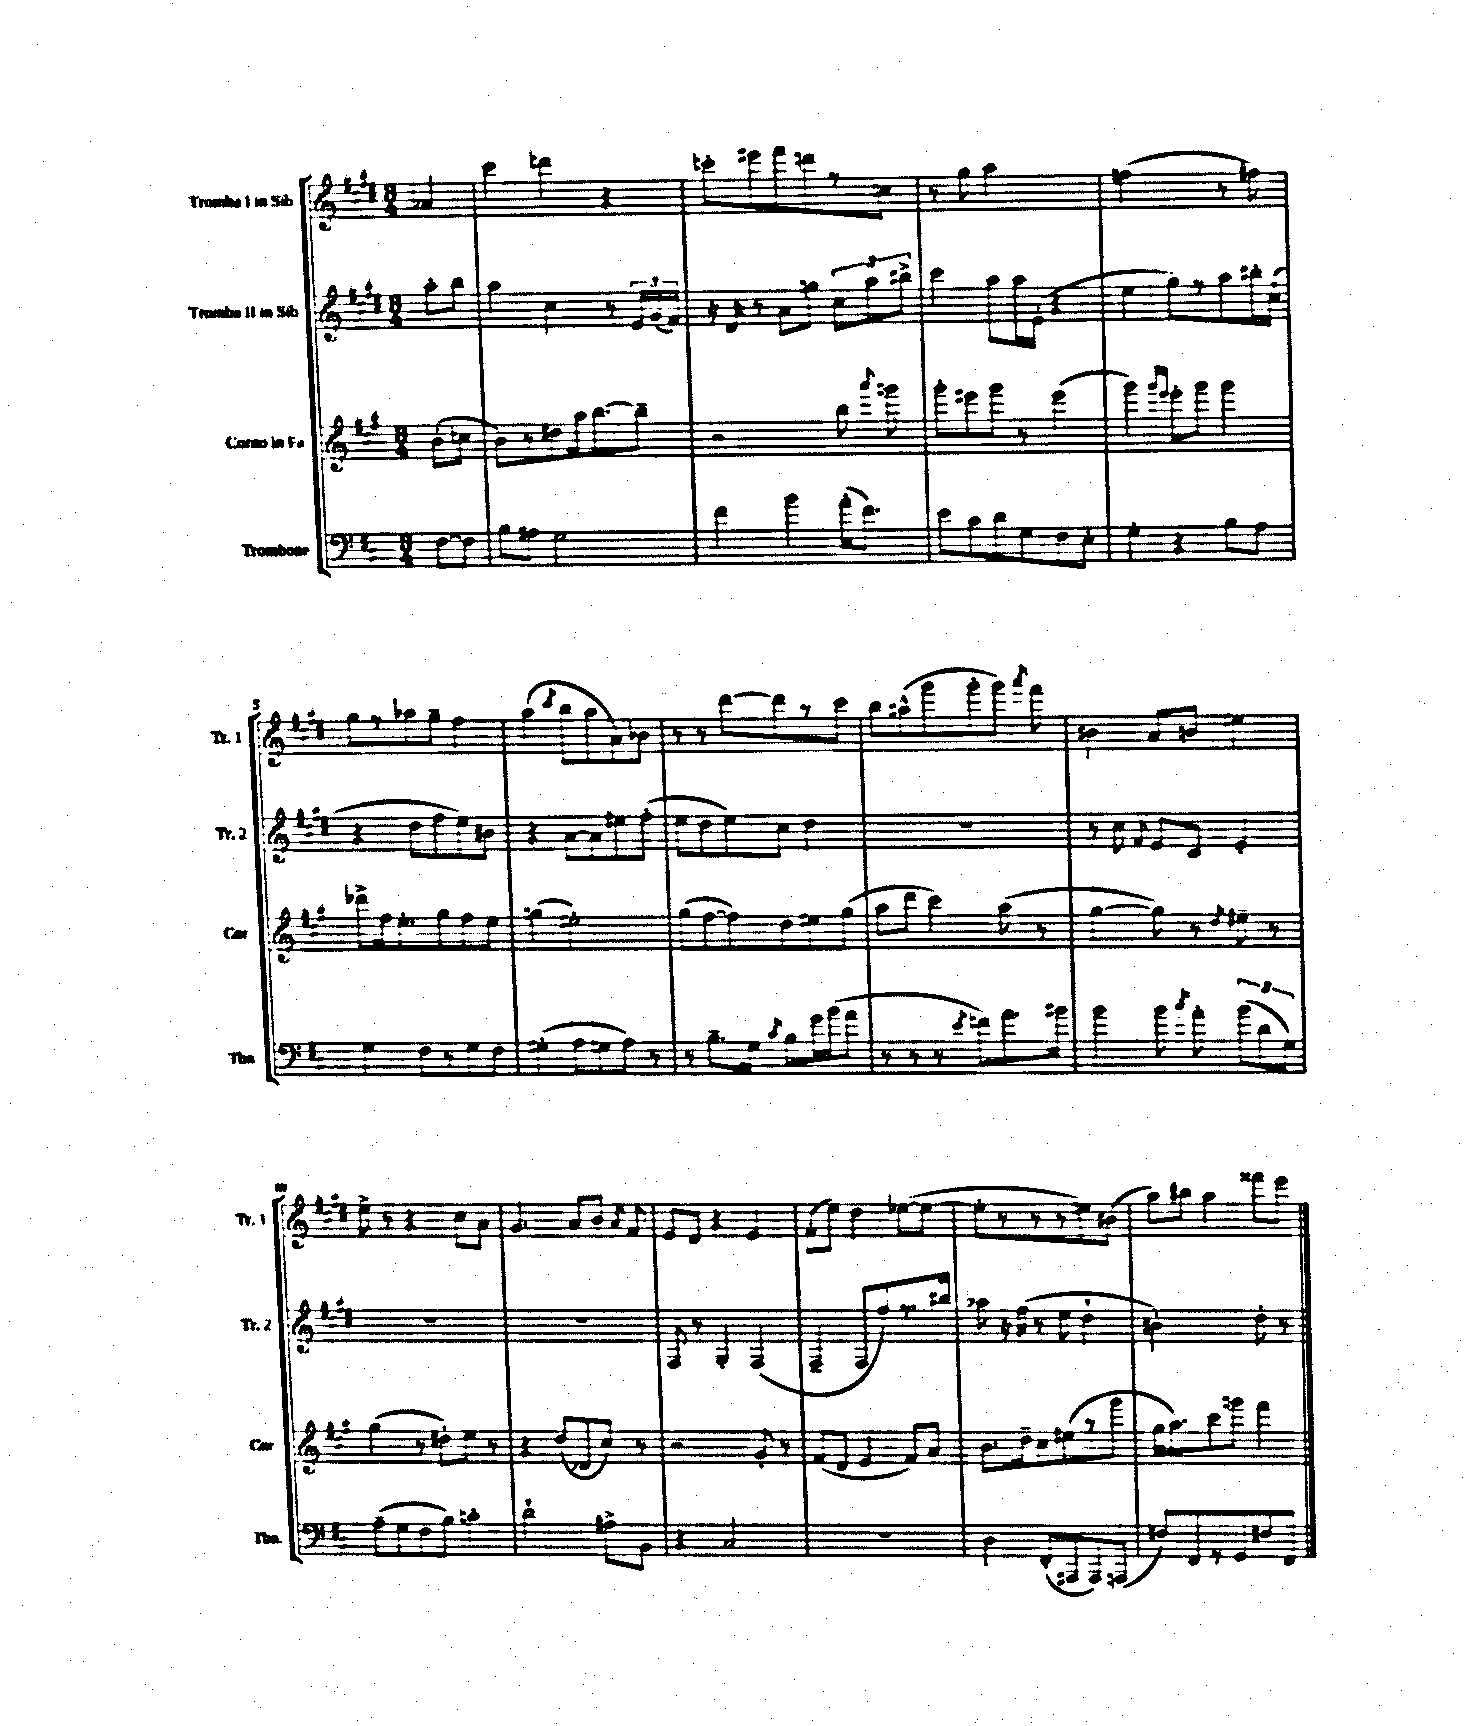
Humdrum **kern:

**kern	**kern	**kern	**kern
*staff4	*staff3	*staff2	*staff1
*clefF4	*clefG2	*clefG2	*clefG2
*k[f#c#]	*k[f#c#g#]	*k[f#c#g#d#]	*k[f#c#g#d#]
*M3/4	*M3/4	*M3/4	*M3/4
[8F#\L	(8b'\L	8aa'\L	4a-/
8F#\]J	8cc\J	8bb\J	.
=	=	=	=
8B\L	8b\L)	4aa\	4ccc#\
8A#\J	8r	.	.
2G\	8dd#\	4cc#\	4ddd\
.	16aa\k	.	.
.	[8.bb\	.	.
.	.	8r	4r
.	8bb~\]J	24e/LL	.
.	.	(24g#/	.
.	.	24f#/JJ)	.
=	=	=	=
4f#\	2r	16r	8ccc'\L
.	.	16d#/	.
.	.	8r	8eee#\
4b\	.	8a\L	8fff#\
.	.	8gg\J	8ddd\
(16a'\LK	8bb\	12cc#\L	8r
8.f#\J)	.	.	.
.	.	12aa\	.
.	8qqaaa/	.	.
.	8ggg\	.	8cc\J
.	.	12bb#^\J	.
=	=	=	=
8e\L	8ggg#'\L	4ccc#\	8r
8c#\	8eee#\	.	8gg#\
8d\	8ggg#\J	8aa\L	2aa\
8G\	8r	16aa\L	.
.	.	(16e'\JJ	.
8F#\	(4eee#\	4r	.
8E'\J	.	.	.
=	=	=	=
4G'\	4ggg#\)	4ee\	(2ff\
.	16qqggg#/LL	.	.
.	16qqeee/JJ	.	.
4r	8eee'\L	8gg#\L)	.
.	8ggg#\J	8r	.
8B\L	4ggg#\	8aa\	8r
8A\J	.	16bb#'\L	8ff#\)
.	.	(16cc#`\JJ	.
=	=	=	=
4G\	8ddd-^\L	4r	8gg#\L
.	16ff#\k	.	8r
.	8.ee'\	.	.
8F#\L	.	8dd#\L	8aa-\
8r	8gg#\	8ff#\	8gg#~\J
8G\	8ff#\	8ee\)	4ff#\
8F#\J	8ee\J	8b#\J	.
=	=	=	=
(4G#'\	(4gg\	4r	(4aa\
.	.	.	8qccc#/
8A\L	2ee#'\)	[8a\L	8bb\L
8G\	.	8a\]	8aa\
8A\J)	.	8ee#\	8a\)
8r	.	(8ff#'\J	8b-\J
=	=	=	=
8r	(8gg#\L	8ee\L	8r
8.B~\L	[8ff#\	8dd#\	8r
.	8ff#\])	8ee\)	[8ddd#\L
16G\Jk	.	.	.
8qc#/	.	.	.
8B\L	8dd\	8cc#\J	8ddd#\]
16g\L	8ee#\	4dd#\	8r
(16b\J	.	.	.
8a\J	(8gg#\J	.	8ccc#\J
=	=	=	=
8r	8aa\L	2.r	8bb\L
8r	8ddd\J	.	(8aa#^^\
8r	4ccc#\)	.	8ggg#\
8qe/	.	.	.
8f\L)	.	.	8ggg#'\
8.a\	(8aa\	.	8ggg#\J)
.	.	.	8qaaa/
.	8r	.	8fff#\
16b#\Jk	.	.	.
=	=	=	=
4b\	[4gg#\	8r	4b#\
.	.	8cc#\	.
.	.	8qqf#/	.
8b\	8gg#\])	8e/L	8a/L
8qcc#/	.	.	.
8a'\	8r	8c#/J	8b/J
.	8qdd/	.	.
(12b\L	8ee#~\	4e'/	4ee#\
12d\	.	.	.
.	8r	.	.
12G\J)	.	.	.
=	=	=	=
(8A~\L	(4gg#\	2.r	8ee^\
8G\	.	.	8r
8F#\	8r	.	4r
8B\J)	8dd#'\L)	.	.
4c'\	8ee\J	.	8cc#\L
.	8r	.	8a\J
=	=	=	=
2d`\	4r	2.r	4.g#/
.	(8dd/L	.	.
.	8d-/	.	8a/L
8A#^\L	8cc#/J)	.	8b/J
.	.	.	8qa/
8BB\J	8r	.	8f#/
=	=	=	=
4r	2r	8F#/	8e/L
.	.	8r	8d#/J
2C#/	.	4G#'/	4r
.	8g#'/	(4F#/	4e/
.	8r	.	.
=	=	=	=
2.r	(8f#/L	4F#~/	(8f#'\L
.	8d/J	.	8ee\J)
.	4e/	8F#/L	4dd#\
.	.	8ff#/)	.
.	8f#/L)	8.r	([8ee-\L
.	8a/J	.	8ee-\_J
.	.	16bb#/Jk	.
=	=	=	=
4D\	8.b\L	8aa-\	8ee-'\]L
.	.	16r	8r
.	16dd~\k	(16ff#\	.
(8FF#'/L	8cc#\	8r	8r
8AAA#/	(8ee#\	8ee\	8r
8AAA#/)	8r	4dd#`\	8ee\)
(8AAA/J	8ggg#\J	.	(8b#\J
=	=	=	=
8F/L)	16gg#\LK	2b#'\)	8aa\L)
.	8.aa\)	.	.
8FF#/	.	.	8bb#\J
8r	8ccc#\	.	4aa\
8GG/	8ggg\J	.	.
8F#/	4fff#\	8dd#'\	8fff##\L
8FF#/J	.	8r	8eee\J
==	==	==	==
*-	*-	*-	*-
